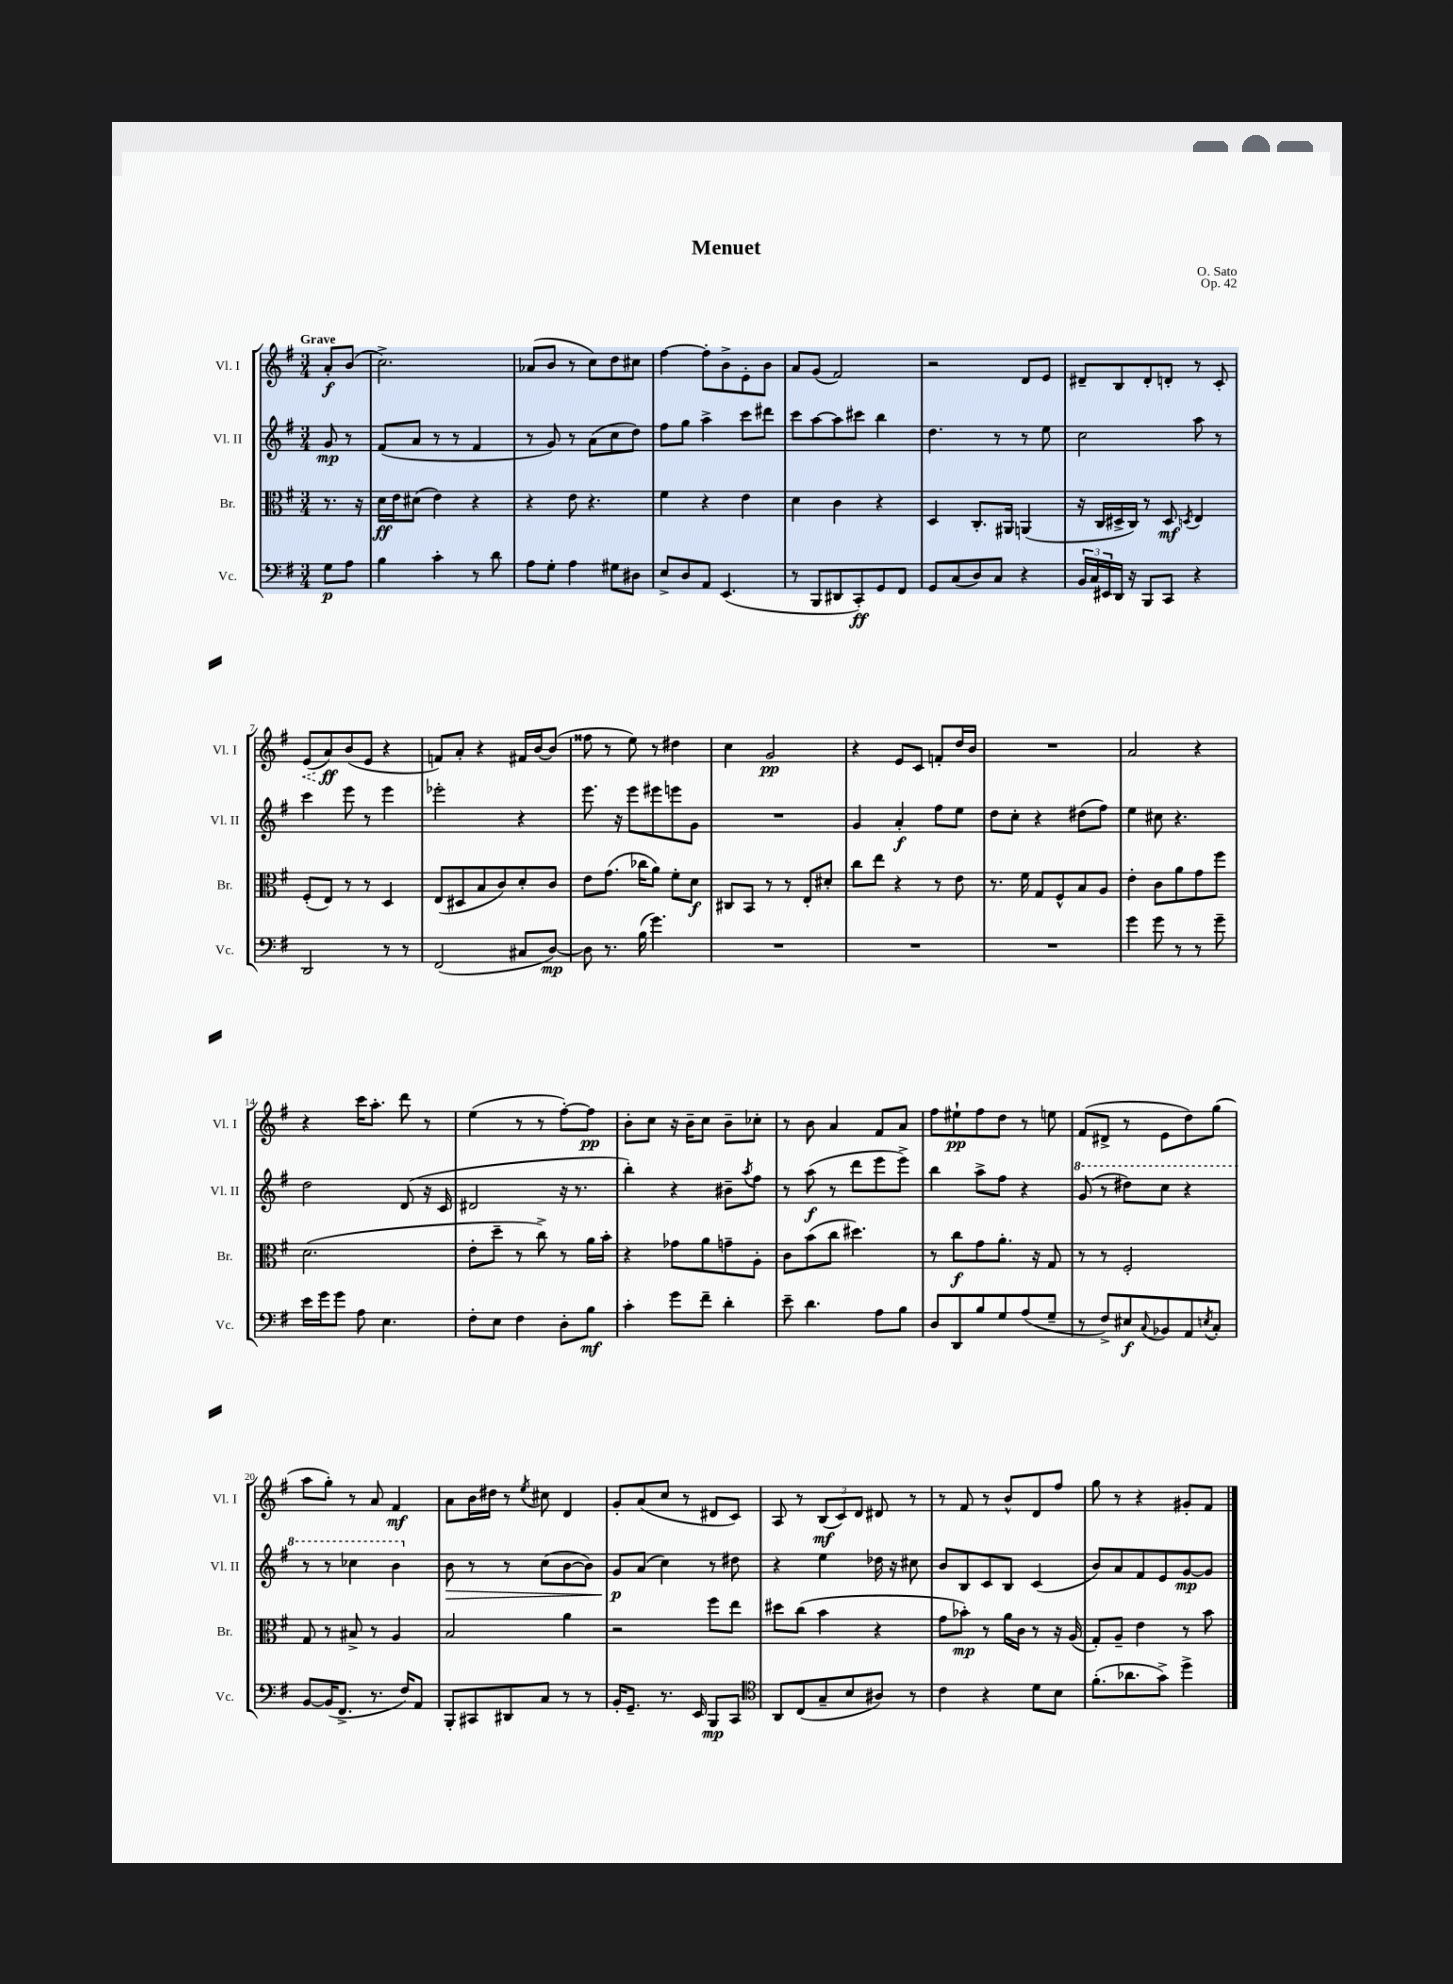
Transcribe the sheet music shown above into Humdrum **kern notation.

**kern	**kern	**kern	**kern
*staff4	*staff3	*staff2	*staff1
*clefF4	*clefC3	*clefG2	*clefG2
*k[f#]	*k[f#]	*k[f#]	*k[f#]
*M3/4	*M3/4	*M3/4	*M3/4
8G	8.r	8g	8a'
8A	.	8r	(8b
.	16r	.	.
=	=	=	=
4B	16d	(8f#	2.cc^)
.	16e	.	.
.	(8d#	8a	.
4c'	4e)	8r	.
.	.	8r	.
8r	4r	4f#	.
8d	.	.	.
=	=	=	=
8A	4r	8r	(8a-
8G'	.	8g)	8b
4A	8e	8r	8r
.	4.r	(8a	8cc)
8G#	.	8cc	8dd
8D#	.	8dd)	8cc#
=	=	=	=
8E^	4f#	8ff#	[4ff#
8D	.	8gg	.
8AA	4r	4aa^	8ff#']
(4.EE	.	.	8b^
.	4e	8ccc	8e'
.	.	8ddd#	8b
=	=	=	=
8r	4d	8ccc	8a
8BBB	.	[8aa	(8g
8DD#	4c	8aa]	2f#)
8CC')	.	8ccc#	.
8GG	4r	4bb	.
8FF#	.	.	.
=	=	=	=
8GG	4D	4.dd	2r
(8C	.	.	.
8D)	8.C'	.	.
8C	.	8r	.
.	16AA#	.	.
4r	(4AA	8r	8d
.	.	8ee	8e
=	=	=	=
24BB	16r	2cc	8d#~
24C	.	.	.
.	16C	.	.
24EE#	.	.	.
16DD	16D#^	.	8B
16r	16C)	.	.
8BBB	8r	.	8d#'
8CC	8D#	.	8d'
.	8qD	.	.
4r	4E	8aa	8r
.	.	8r	8c'
=	=	=	=
2DD	(8F#'	4ccc	(8e
.	8E)	.	8a)
.	8r	8eee	(8b
.	8r	8r	8e
8r	4D	4eee	4r
8r	.	.	.
=	=	=	=
(2FF#	(8E	2eee-'	8f)
.	8D#	.	8a'
.	8B	.	4r
.	8c)	.	.
8C#	8d'	4r	16f#
.	.	.	[16b
[8D)	8c	.	(8b]
=	=	=	=
8D]	8e	8.eee	8ff##
8.r	(8.g	.	8r
.	.	16r	.
.	.	8eee	8ee)
(16B	16cc-	.	.
4.g)	8a)	8eee#	8r
.	8f#'	8eee	4dd#
.	8d	8g	.
=	=	=	=
2.r	8C#	2.r	4cc
.	8BB	.	.
.	8r	.	2g
.	8r	.	.
.	8E'	.	.
.	8d#'	.	.
=	=	=	=
2.r	8cc	4g	4r
.	8ee	.	.
.	4r	4a'	8e
.	.	.	8c
.	8r	8ff#	8f'
.	8e	8ee	16dd
.	.	.	16b
=	=	=	=
2.r	8.r	8dd	2.r
.	.	8cc'	.
.	16f#	.	.
.	8G	4r	.
.	8F#^^	.	.
.	8B	(8dd#	.
.	8A	8ff#)	.
=	=	=	=
4g	4e'	4ee	2a
8g	8c	8cc#	.
8r	8a	4.r	.
8r	8g	.	4r
8g~	8ff#	.	.
=	=	=	=
16e	(2.d	2dd	4r
16g	.	.	.
8g	.	.	.
8A	.	.	16ccc
.	.	.	8.aa'
4.E	.	.	.
.	.	(8d	8ddd
.	.	16r	8r
.	.	16c	.
=	=	=	=
8F#'	8e'	2d#	(4ee
8E	8dd~	.	.
4F#	8r	.	8r
.	8cc^)	.	8r
8D'	8r	16r	[8ff#')
.	.	8.r	.
8B	16a	.	8ff#]
.	16b'	.	.
=	=	=	=
4c'	4r	4bb')	8b'
.	.	.	8cc
8g	8g-	4r	16r
.	.	.	16b~
8f#~	8a	.	8cc
4d'	8g~	8b#~	8b~
.	.	8qaa	.
.	8A'	8ff#	8cc-'
=	=	=	=
8e~	8c	8r	8r
4.d	(8b	(8aa	8b
.	8cc	8r	4a
.	4.dd#)	8ddd	.
8A	.	8eee	8f#
8B	.	8eee^)	8a
=	=	=	=
8D	8r	4bb	8ff#
8DD	8cc	.	8ee#`
8B	8g	8aa^	8ff#
8G	8.a'	8ff#	8dd
(8A	.	4r	8r
.	16r	.	.
8G~	8G	.	8ee
=	=	=	=
8r	8r	(8gg	(8f#
8F#^)	8r	8r	8d#^
8E#	2F#'	8ddd#)	8r
8qqC	.	.	.
8BB-	.	8ccc	8e
8AA	.	4r	8dd)
8qE	.	.	.
8C'	.	.	(8gg
=	=	=	=
[8BB	8G	8r	8aa
(16BB]	8r	8r	8gg')
8.FF#^	.	.	.
.	8B#^	4ccc-	8r
8.r	8r	.	8a
.	4A	4bb	4f#
16F#)	.	.	.
8AA	.	.	.
=	=	=	=
8BBB'	2B	8b	8a
8CC#	.	8r	16b
.	.	.	16dd#
8DD#	.	8r	8r
.	.	.	8qee
8C	.	(8cc	8cc#
8r	4a	[8b	4d
8r	.	8b])	.
=	=	=	=
16BB'	2r	8g	8g'
8.GG~	.	.	.
.	.	(8a	(8a
8.r	.	4cc)	8cc
.	.	.	8r
16EE	.	.	.
8BBB	8ff#	8r	8d#
8CC	8ee	8dd#	8c)
=	=	=	=
*clefC4	*	*	*
8AA	8dd#	4r	8A
(8C	(8cc	.	8r
8G~	4b	4ee	(12B
.	.	.	12c)
8B	.	.	.
.	.	.	12d
8A#)	4r	16dd-	8d#
.	.	16r	.
8r	.	8cc#	8r
=	=	=	=
4c	8g	8b	8r
.	8b-')	8B	8f#
4r	8r	8c	8r
.	16a	8B	8b^^
.	16c	.	.
8d	8r	(4c	8d
8B	16r	.	8ff#
.	(16A	.	.
=	=	=	=
(8.f#'	8G')	8b)	8gg
.	8A~	8a	8r
8.a-	.	.	.
.	4e	8f#	4r
8g^)	.	8e	.
4dd^	8r	[8g	8g#'
.	8b	8g]	8f#
==	==	==	==
*-	*-	*-	*-
